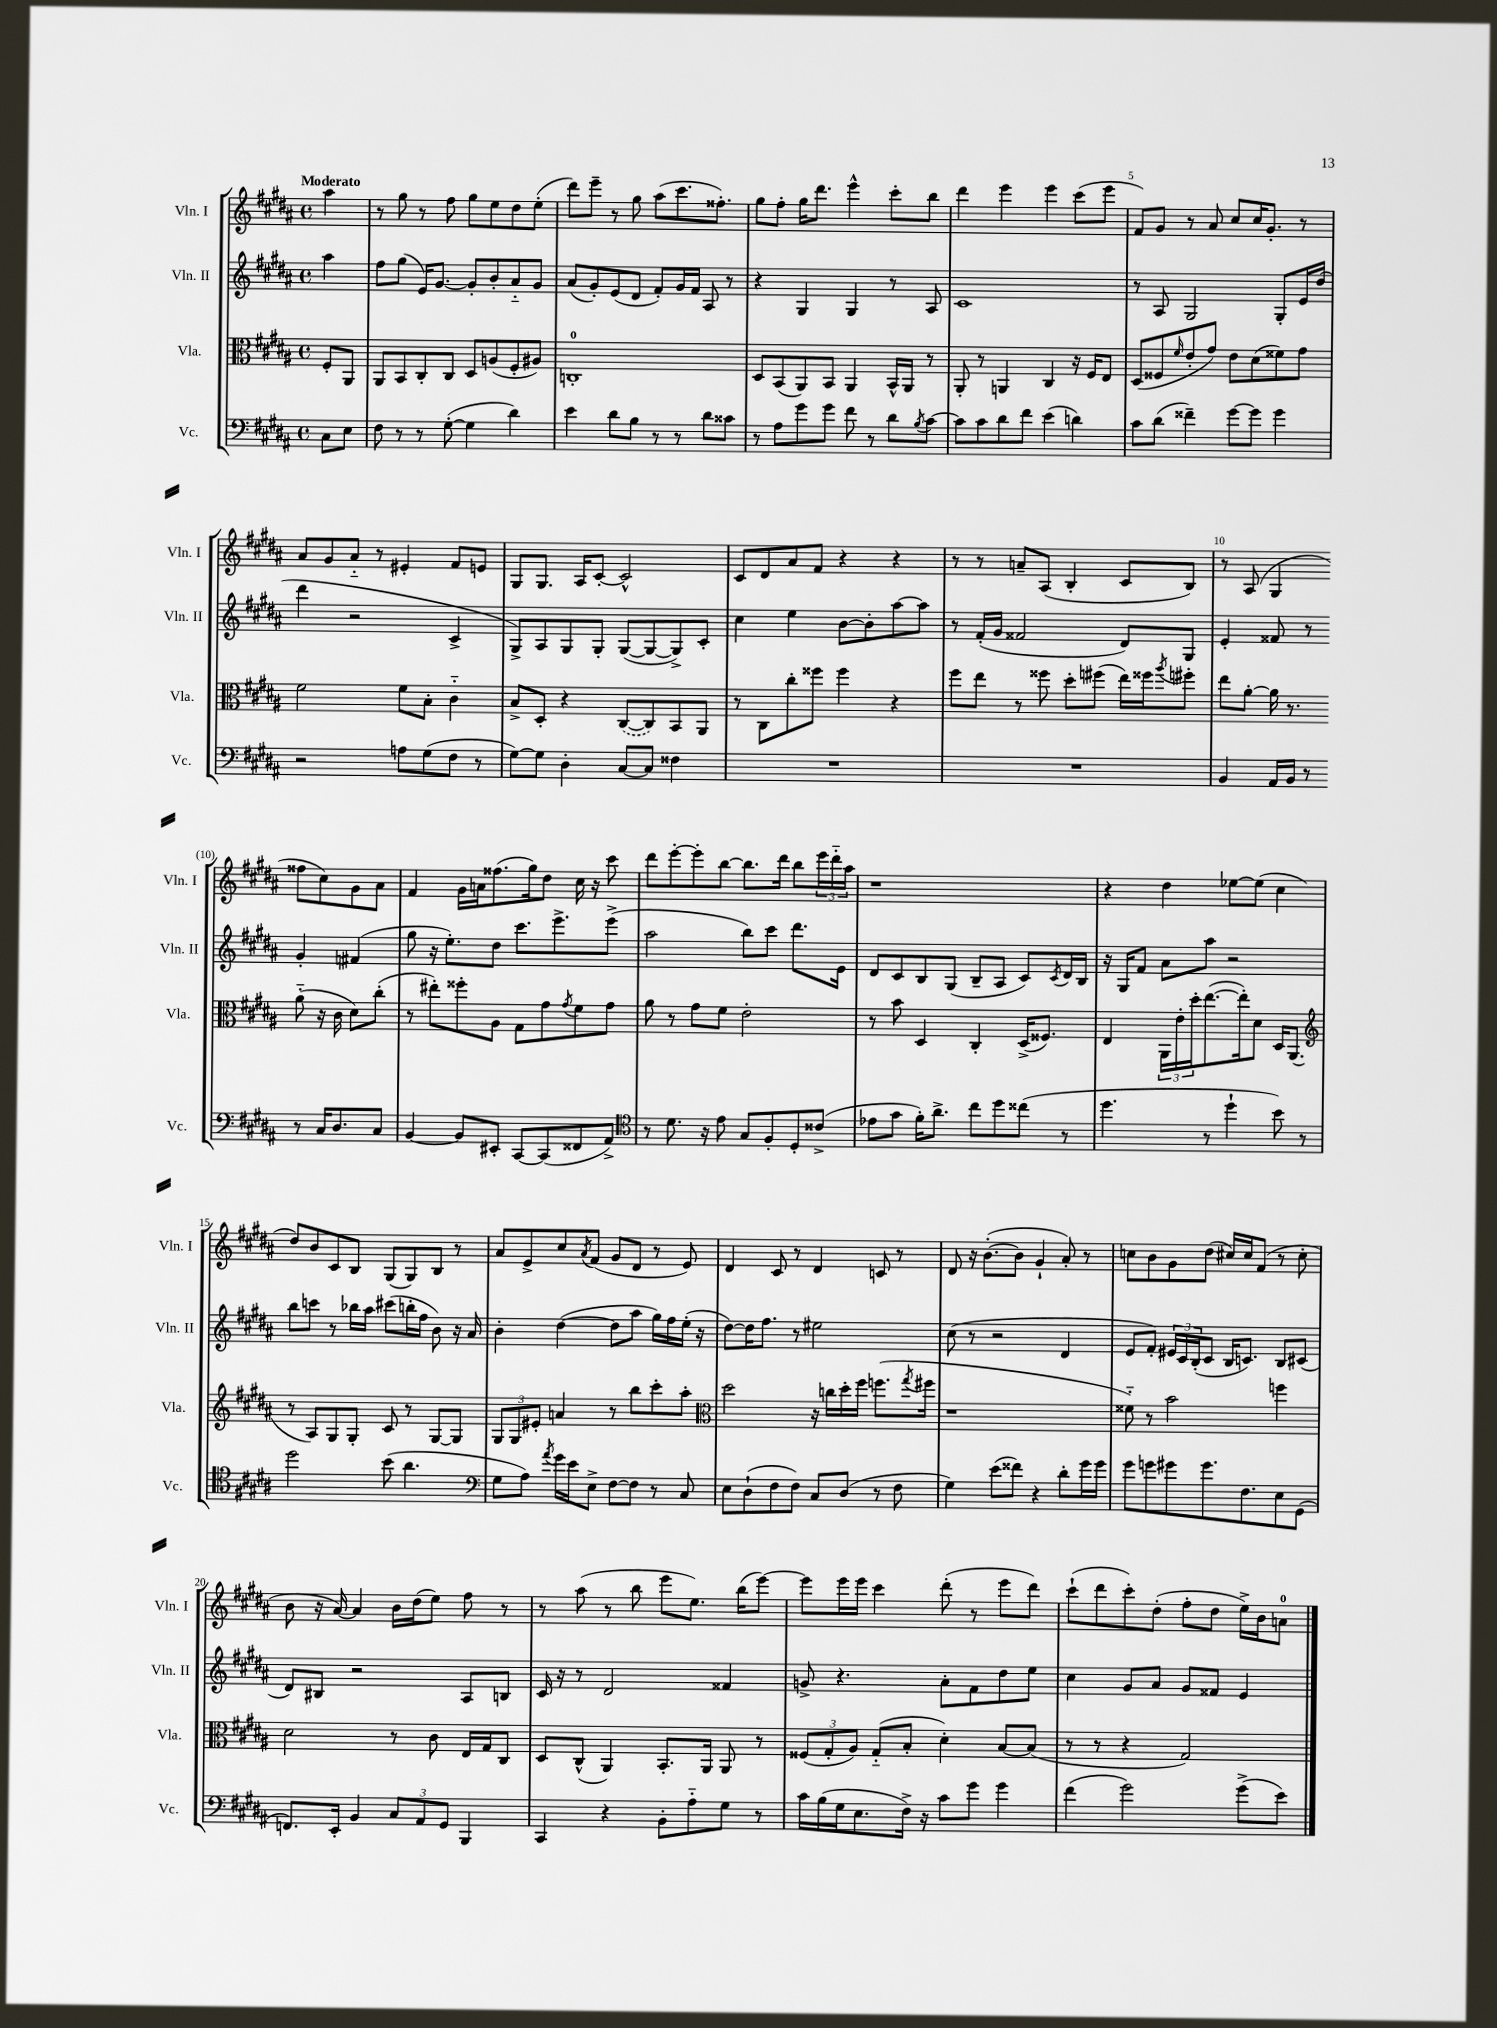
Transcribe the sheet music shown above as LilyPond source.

<<
\new StaffGroup <<
\new Staff = "s0" \with { instrumentName = "Vln. I" shortInstrumentName = "Vln. I" } {
    \clef treble \key b \major \defaultTimeSignature \time 4/4 \partial 4 \tempo "Moderato"
    ais''4 |
    r8 gis''8 r8 fis''8 gis''8 e''8 dis''8 e''8-.( |
    dis'''8) e'''8-- r8 gis''8 ais''8( cis'''8. fisis''8.-.) |
    gis''8 fis''8-. gis''16 dis'''8. e'''4-^ cis'''8-. b''8 |
    dis'''4 e'''4 e'''4 cis'''8( e'''8 |
    fis'8) gis'8 r8 ais'8 cis''8 cis''16 gis'8.-. r8 |
    ais'8 gis'8 ais'8-_ r8 eis'4-. fis'8 e'8 |
    gis8 gis8. ais16 cis'8~-. cis'2-^ |
    cis'8 dis'8 ais'8 fis'8 r4 r4 |
    r8 r8 a'8-- ais8( b4-. cis'8 b8) |
    r8 ais8( gis4 fisis''8 cis''8) gis'8 ais'8 |
    fis'4 gis'16 a'16 fisis''8.( gis''16) dis''8 cis''16 r16 cis'''8 |
    dis'''8 e'''8~-. e'''8-. b''8~ b''8. dis'''16 b''8 \tuplet 3/2 { e'''16 dis'''16-_ ais''16 } |
    r1 |
    r4 dis''4 ees''8~ ees''8( cis''4 |
    dis''8) b'8 cis'8 b8 gis8( gis8) b8 r8 |
    ais'8 e'8-> cis''8 \acciaccatura { ais'8 } fis'8( gis'8 dis'8 r8 e'8) |
    dis'4 cis'8 r8 dis'4 c'8 r8 |
    dis'8 r16 b'8.~-.( b'8 gis'4-! ais'8-.) r8 |
    c''8 b'8 gis'8 dis''8( cis''16) cis''16 fis'8( r8 cis''8-. |
    b'8 r16 ais'16~) ais'4 b'16 dis''16( e''8) fis''8 r8 |
    r8 ais''8( r8 b''8 e'''8 e''8.) b''16( e'''8~) |
    e'''8 e'''16 e'''16 cis'''4 dis'''8-.( r8 e'''8 dis'''8) |
    cis'''8-!( dis'''8 cis'''8-.) dis''8-.( fis''8-. dis''8 e''16->) b'16 a'8-0 \bar "|." |
}
\new Staff = "s1" \with { instrumentName = "Vln. II" shortInstrumentName = "Vln. II" } {
    \clef treble \key b \major \defaultTimeSignature \time 4/4 \partial 4
    ais''4 |
    fis''8 gis''8( e'16) gis'8.~ gis'8-. b'8-. ais'8-_ gis'8 |
    ais'8( gis'8-.) e'8( dis'8 fis'8-.) gis'16 fis'16 ais8 r8 |
    r4 gis4 gis4 r8 ais8 |
    cis'1 |
    r8 ais8 gis2 gis8-. e'16 dis''16( |
    dis'''4 r2 cis'4-> |
    gis8->) ais8 gis8 gis8-. gis8~( gis8~ gis8->) cis'8-. |
    cis''4 e''4 b'8~ b'8-. ais''8~ ais''8 |
    r8 fis'16-.( gis'16 fisis'2 dis'8) gis8 |
    e'4-. fisis'8 r8 gis'4-. fis'4( |
    gis''8 r16 e''8.-.) dis''8 cis'''8. e'''8.-> e'''8->( |
    ais''2 b''8) cis'''8 dis'''8. e'16 |
    dis'8 cis'8 b8 gis8( b8-- ais8 cis'8) \acciaccatura { cis'8 } dis'16 b16 |
    r16 gis16 fis'8 ais'8 ais''8 r2 |
    b''8 c'''8 r8 bes''16 ais''16 cis'''8( b''16-. fis''16 b'8) r16 ais'16 |
    b'4-. dis''4~( dis''8 ais''8 gis''16) fis''16 e''16-.( r16 |
    dis''8~) dis''16 fis''8. r8 eis''2 |
    cis''8( r8 r2 dis'4 |
    e'8 fis'8-.) \tuplet 3/2 { eis'16 cis'16 b16-.( } cis'8 b16 c'8.) b8 cis'8( |
    dis'8) bis8 r2 ais8 b8 |
    cis'16 r16 r8 dis'2 fisis'4 |
    g'8-> r4. ais'8-. fis'8 dis''8 e''8 |
    cis''4 gis'8 ais'8 gis'8 fisis'8 e'4 \bar "|." |
}
\new Staff = "s2" \with { instrumentName = "Vla." shortInstrumentName = "Vla." } {
    \clef alto \key b \major \defaultTimeSignature \time 4/4 \partial 4
    fis8-. ais,8 |
    ais,8 b,8 cis8-. cis8 dis8 a8( fis8-. ais8) |
    c1-0-. |
    dis8 b,8( ais,8) b,8 ais,4 b,16-^ ais,16 r8 |
    ais,8-. r8 a,4 cis4 r16 fis16 e8 |
    dis8( fisis8 \grace { fis'16 } e'8-. gis'8) e'8 dis'8( fisis'8) gis'8 |
    fis'2 fis'8 b8-. cis'4-_ |
    b8-> dis8-. r4 \once \slurDashed cis8~( cis8) b,8 ais,8 |
    r8 cis8 cis''8-. fisis''8 fisis''4 r4 |
    fis''8 e''8 r8 fisis''8 dis''8-. fis''8( e''16) fisis''16 \acciaccatura { ais''8 } fis''8-. |
    e''8 ais'8~-. ais'16 r8. ais'8-_( r16 cis'16 dis'8) cis''8-.( |
    r8 eis''8-.) fisis''8-. ais8 gis8 gis'8 \acciaccatura { gis'8 } fis'8 gis'8 |
    ais'8 r8 gis'8 fis'8 e'2-. |
    r8 b'8 dis4 cis4-. dis16->( fisis8.) |
    e4 \tuplet 3/2 { ais,16 e'16-. dis''16-. } e''8.~( e''16-.) dis'8 dis16 ais,8.( |
    \clef treble r8 ais8) gis8 gis8-. cis'8 r8 gis8~ gis8 |
    \tuplet 3/2 { gis8 gis8 eis'8-. } a'4 r8 b''8 cis'''8-. ais''8-. |
    \clef alto dis''2 r16 c''16 dis''16-. fis''16 f''8.( \acciaccatura { gis''8 } fis''16 |
    r1 |
    fisis'8-_) r8 b'2 f''4 |
    dis'2 r8 cis'8 e16 gis16 cis8 |
    dis8 cis8-^( ais,4) b,8.-. ais,16 ais,8 r8 |
    \tuplet 3/2 { fisis8( gis8-. ais8) } gis8-_( b8-. dis'4-.) b8~ b8( |
    r8 r8 r4 gis2) \bar "|." |
}
\new Staff = "s3" \with { instrumentName = "Vc." shortInstrumentName = "Vc." } {
    \clef bass \key b \major \defaultTimeSignature \time 4/4 \partial 4
    cis8 e8 |
    fis8 r8 r8 gis8~-.( gis4 dis'4) |
    e'4 dis'8 b8 r8 r8 dis'8 cisis'8 |
    r8 ais8 gis'8 gis'8 fis'8 r8 dis'8 \acciaccatura { b8 } cis'8~ |
    cis'8 cis'8 dis'8 fis'8 e'4( d'4) |
    cis'8 dis'8( fisis'4--) gis'8~ gis'8 gis'4 |
    r2 a8 gis8( fis8 r8 |
    gis8~) gis8 dis4-. cis8~ cis8 fisis4 |
    R1 |
    R1 |
    b,4 ais,16 b,16 r8 r8 cis16 dis8. cis8 |
    b,4~ b,8 eis,8-. cis,8~ cis,8( fisis,8 ais,8->) |
    \clef tenor r8 dis'8. r16 e'8 gis8 fis8-. dis8-. cisis'8->( |
    ees'8 gis'8 fis'16-.) ais'8.-> cis''8 dis''8 cisis''8( r8 |
    dis''4. r8 dis''4-! b'8) r8 |
    dis''2 b'8( ais'4. |
    \clef bass gis8 ais8) \acciaccatura { ais'8 } gis'16 e'16 e8-> fis8~ fis8 r8 cis8 |
    e8 dis8-!( fis8 fis8) cis8 dis8( r8 fis8 |
    gis4) e'8( fisis'8) r4 dis'8-. gis'16 gis'16 |
    gis'8 g'8 gis'8 gis'8. fis8. e8 gis,8( |
    f,8.) e,16-. b,4 \tuplet 3/2 { cis8 ais,8 gis,8 } b,,4 |
    cis,4 r4 b,8-. ais8-_ gis8 r8 |
    cis'16 b16( gis16 e8. fis16->) r16 cis'8 gis'8 gis'4 |
    fis'4( gis'2) gis'8->( e'8) \bar "|." |
}
>>
>>
\layout { \context { \Score \override BarNumber.break-visibility = ##(#f #t #t) barNumberVisibility = #(every-nth-bar-number-visible 5) } }
